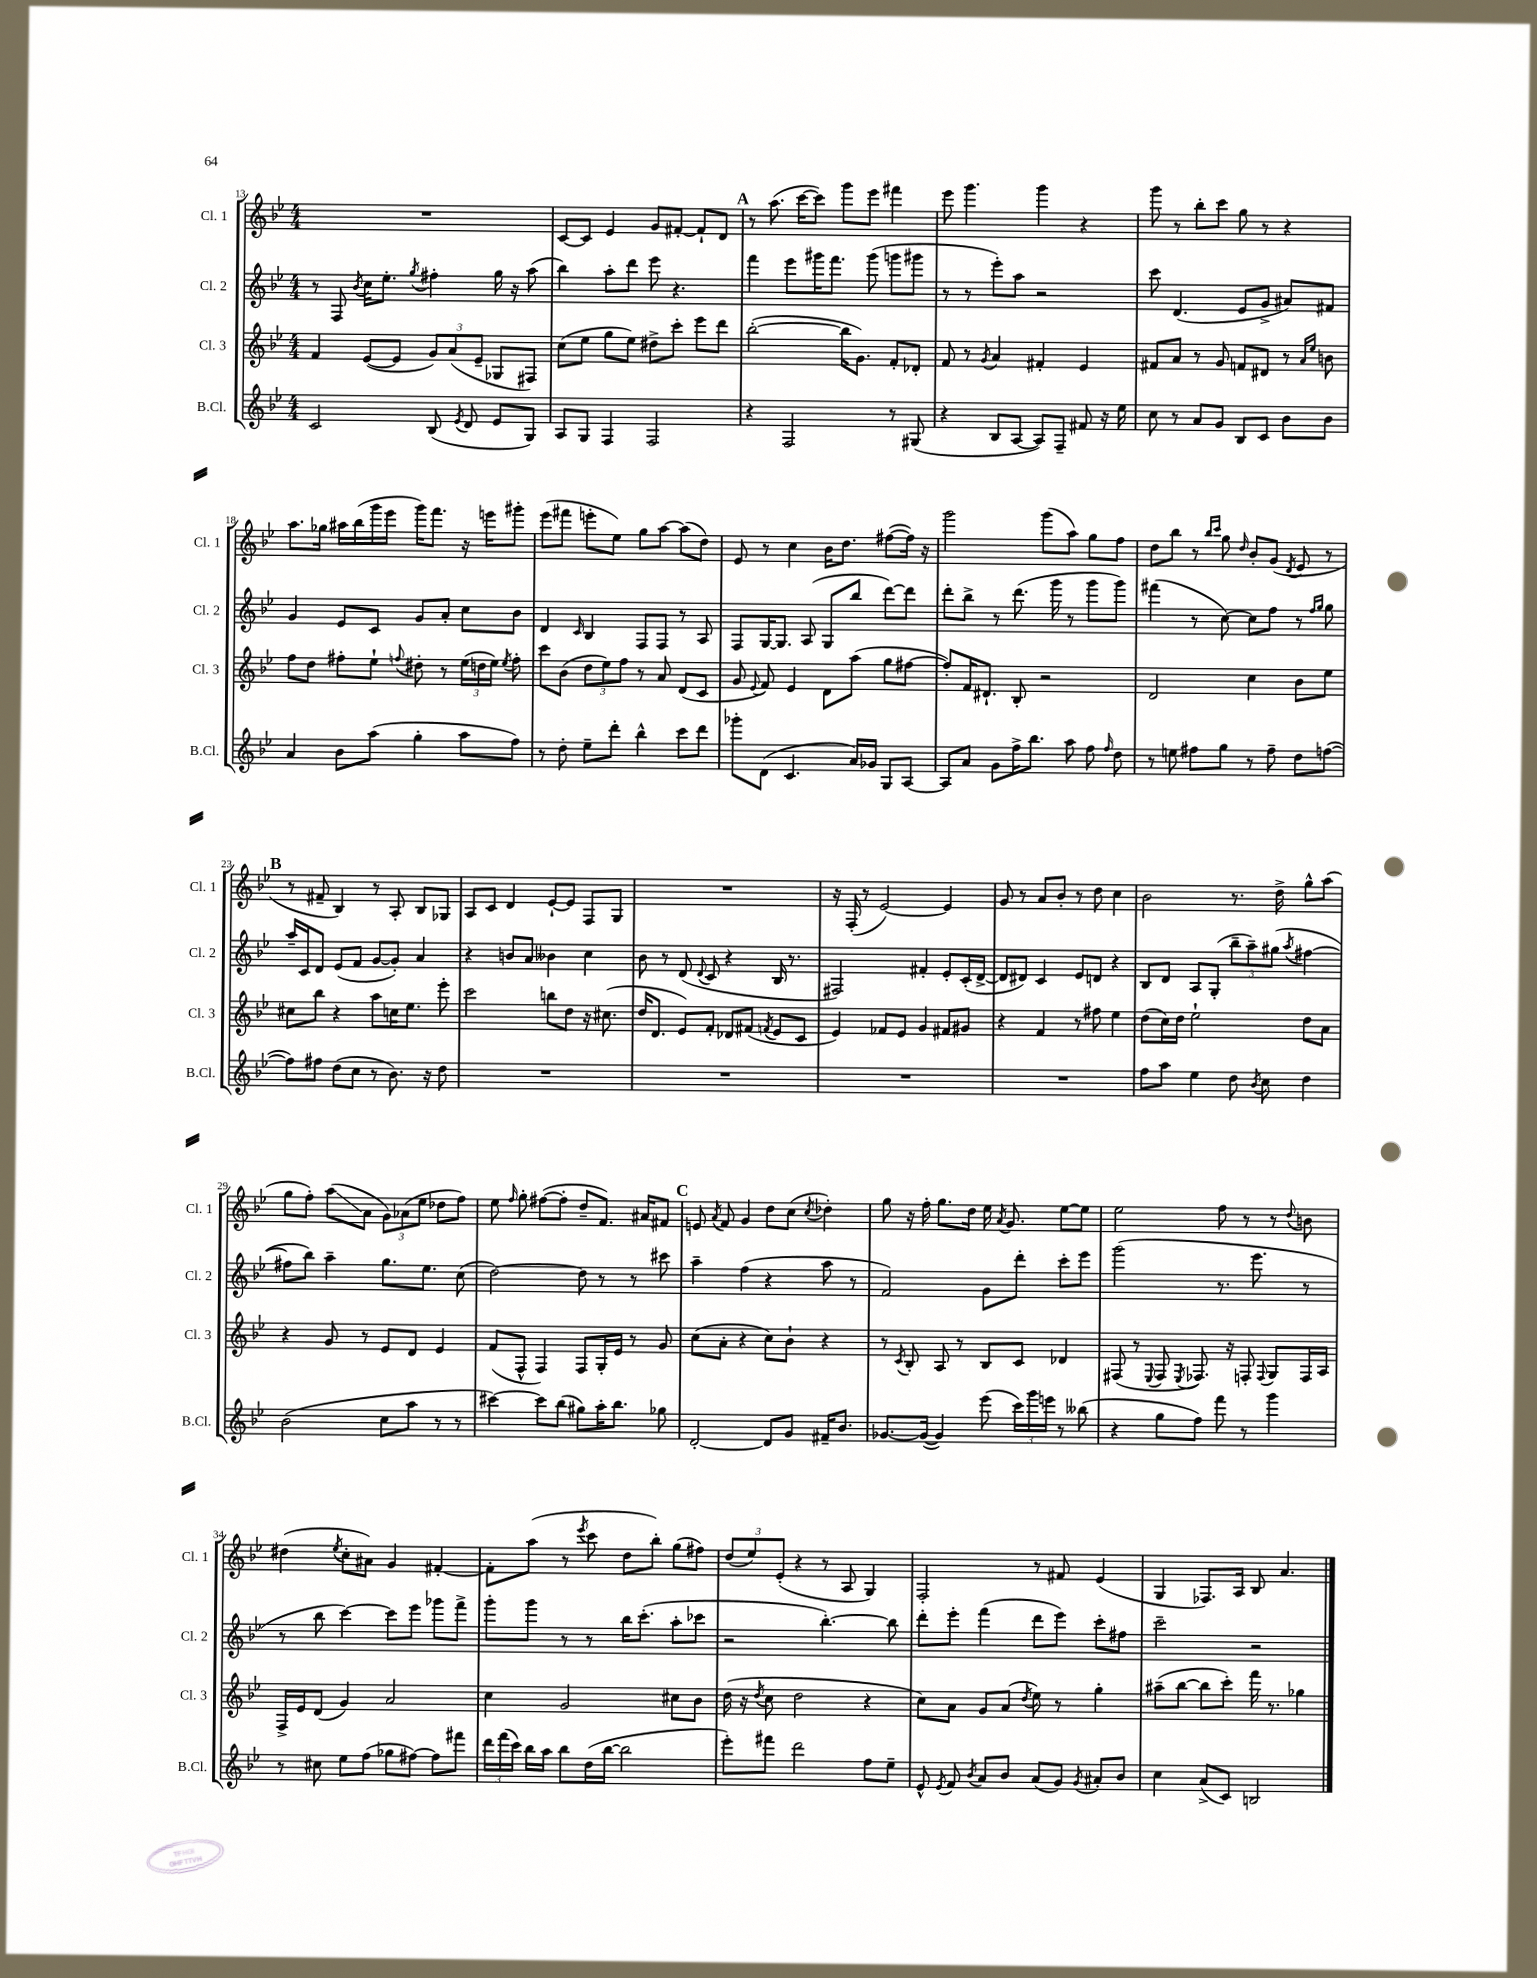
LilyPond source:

<<
\new StaffGroup <<
\new Staff = "s0" \with { instrumentName = "Cl. 1" shortInstrumentName = "Cl. 1" } {
    \clef treble \key bes \major \numericTimeSignature \time 4/4
    \autoBeamOff R1 |
    c'8[~ c'8] ees'4 g'8[ fis'8]~-. fis'8[-! d'8] |
    \mark \markup { \bold "A" } r8 a''8.( c'''16[~ c'''8]) g'''8[ ees'''8] fis'''4 |
    ees'''8 g'''4. g'''4 r4 |
    g'''8 r8 bes''8[-. c'''8] g''8 r8 r4 |
    a''8.[ ges''16] ais''16[ bes''16( g'''16 ees'''16] g'''16[) f'''8.] r16 e'''16[ gis'''8]-. |
    ees'''8[( fis'''8] e'''8[-. ees''8]) g''8[ a''8]~ a''8[( d''8]) |
    ees'8 r8 c''4 bes'16[ d''8.] fis''8[~( fis''16]) r16 |
    g'''2 g'''8[( a''8]) g''8[ f''8] |
    d''8[ bes''8] r8 \grace { bes''16[ c'''16] } g''8 \grace { d''16 } bes'8[-. g'8]( \acciaccatura { d'8 } ees'8 r8 |
    \mark \markup { \bold "B" } r8 fis'8-- bes4) r8 a8-. bes8[ ges8] |
    a8[ c'8] d'4 ees'8[~-! ees'8] f8[ g8] |
    R1 |
    r16 f16-.( r8 ees'2~) ees'4 |
    g'8 r8 a'8[ bes'8]-. r8 d''8 c''4 |
    bes'2 r8. d''16-> g''8[-^ a''8]( |
    g''8[ f''8]-.) a''8[\glissando( a'8] \tuplet 3/2 { g'8[) aes'8( ees''8] } des''8[ f''8]) |
    ees''8 \grace { f''16 } g''8-. fis''8[~( fis''8]-. d''8[-- f'8.]) ais'16[ fis'8] |
    \mark \markup { \bold "C" } e'8 \acciaccatura { a'8 } f'8 g'4 d''8[ c''8]( \acciaccatura { c''8 } des''4-.) |
    g''8 r16 f''16-. g''8.[ d''16] ees''16 \acciaccatura { a'8 } g'8. ees''8[~ ees''8] |
    ees''2 f''8 r8 r8 \appoggiatura { d''8 } b'8 |
    dis''4( \acciaccatura { ees''8 } c''8[-. ais'8]) g'4 fis'4~-. |
    fis'8[-. a''8]( r8 \acciaccatura { ees'''8 } c'''8 d''8[ bes''8]-.) g''8[( fis''8]) |
    \tuplet 3/2 { d''8[( ees''8) ees'8]-.( } r4 r8 a8 g4) |
    f2-. r8 fis'8 ees'4( |
    g4 fes8.[) a16] bes8 a'4. \bar "|." |
}
\new Staff = "s1" \with { instrumentName = "Cl. 2" shortInstrumentName = "Cl. 2" } {
    \clef treble \key bes \major \numericTimeSignature \time 4/4
    \autoBeamOff r8 f8 \acciaccatura { bes'8 } c''16[ ees''8.]-. \acciaccatura { g''8 } fis''4-. g''16 r16 a''8( |
    bes''4) a''8[-. d'''8] ees'''8 r4. |
    \mark \markup { \bold "A" } f'''4 ees'''8[ gis'''16 f'''8.] gis'''8( g'''8[ gis'''8] |
    r8 r8 ees'''8[-.) a''8] r2 |
    c'''8 d'4.( ees'8[ g'8]-> ais'8[) fis'8] |
    g'4 ees'8[ c'8] g'8[ a'8]-. c''8[ bes'8] |
    d'4 \grace { c'16 } bes4 f8[ f8] r8 a8 |
    f8[ g16~ g8.] a8( g8[ bes''8] d'''8[~) d'''8] |
    d'''8[-. bes''8]-> r8 d'''8.( g'''16 r8 g'''8[ g'''8]) |
    fis'''4( r8 c''8~) c''8[ f''8] r8 \grace { f''16[ g''16] } g''8 |
    \mark \markup { \bold "B" } a''16[-- c'16 d'8] ees'8[( f'8] g'8[~ g'8]-.) a'4 |
    r4 b'8[ a'8] beses'4 c''4 |
    bes'8 r8 d'8( \appoggiatura { d'8 } c'8 r4 bes16 r8. |
    fis2) fis'4-. ees'8[-. c'16-.( d'16]~-> |
    d'8[ dis'8]) c'4 ees'8[ d'8] r4 |
    bes8[ d'8] a8[ g8]-.( \tuplet 3/2 { bes''8[-- a''8--) gis''8]( } \acciaccatura { a''8 } fis''4~ |
    fis''8[ bes''8]) a''4-- g''8.[ ees''8.] c''8( |
    d''2~) d''8 r8 r8 cis'''8 |
    \mark \markup { \bold "C" } a''4-- f''4( r4 a''8 r8 |
    f'2) g'8[ d'''8]-. c'''8[-. ees'''8] |
    g'''2( r8. ees'''8. r8 |
    r8 bes''8 c'''4~) c'''8[ ees'''8] ges'''8[ f'''8]-> |
    g'''8[-. g'''8] r8 r8 bes''16[ c'''8.]-.( a''8[-. ces'''8] |
    r2 bes''4.~-.) bes''8 |
    d'''8[-. ees'''8]-. f'''4( d'''8[ ees'''8]) c'''8[-. fis''8] |
    c'''2-- r2 \bar "|." |
}
\new Staff = "s2" \with { instrumentName = "Cl. 3" shortInstrumentName = "Cl. 3" } {
    \clef treble \key bes \major \numericTimeSignature \time 4/4
    \autoBeamOff f'4 ees'8[~( ees'8] \tuplet 3/2 { g'8[) a'8( ees'8]-- } ges8[ fis8]) |
    c''8[( ees''8] g''8[ ees''8]) dis''8[-> c'''8]-. ees'''8[ d'''8] |
    \mark \markup { \bold "A" } bes''2~-.( bes''16[ g'8.]) f'8[-. des'8]-. |
    f'8 r8 \acciaccatura { g'8 } a'4 fis'4-. ees'4 |
    fis'8[ a'8] r8 g'8 f'8[ dis'8] r8 \grace { a'16[ ees''16] } b'8 |
    f''8[ d''8] fis''8[-. ees''8]-! \appoggiatura { f''8 } dis''8-. r8 \tuplet 3/2 { ees''16[( d''16 ees''16]) } \acciaccatura { ees''8 } f''8-. |
    c'''8[ bes'8]( \tuplet 3/2 { d''8[ ees''8) f''8] } r8 a'8 d'8[( c'8] |
    g'8 \appoggiatura { ees'8 } f'8) ees'4 d'8[ a''8]( g''8[ fis''8]~ |
    fis''8[-.) f'16 dis'8.]-! bes8-. r2 |
    d'2 c''4 bes'8[ ees''8] |
    \mark \markup { \bold "B" } cis''8[ bes''8] r4 a''8[ c''16 ees''8.] ees'''8-. |
    c'''2 b''8[ d''8] r16 cis''8.( |
    d''16[ d'8.] ees'8[) f'8]-. des'8[ fis'8]( \acciaccatura { f'8 } ees'8[ c'8] |
    ees'4) fes'8[ ees'8] g'4 fis'8[ gis'8] |
    r4 f'4 r8 fis''8 ees''4 |
    d''8[( c''16) d''16] ees''2-! d''8[ a'8] |
    r4 g'8 r8 ees'8[ d'8] ees'4 |
    f'8[( f8]-^ f4) f8[ g16-. ees'16] r8 g'8 |
    \mark \markup { \bold "C" } c''8[( a'8]-. r4 c''8[) bes'8]-! r4 |
    r8 \acciaccatura { c'8 } bes8-. a8 r8 bes8[ c'8] des'4 |
    fis8( r8 \appoggiatura { ees8 } fis8 \acciaccatura { ees8 } fes8.) r16 f8-. \appoggiatura { f8 } g8[ f16 a16] |
    f16[-> ees'16 d'8]( g'4) a'2 |
    c''4 g'2 cis''8[ bes'8] |
    d''16( r16 \acciaccatura { d''8 } c''8 d''2 r4 |
    c''8[) a'8] g'8[ a'8]( \acciaccatura { d''8 } ees''8) r8 g''4-. |
    ais''8[--( bes''8]~ bes''8[ c'''8]-.) f'''16 r8. ges''4 \bar "|." |
}
\new Staff = "s3" \with { instrumentName = "B.Cl." shortInstrumentName = "B.Cl." } {
    \clef treble \key bes \major \numericTimeSignature \time 4/4
    \autoBeamOff c'2 bes8( \acciaccatura { ees'8 } d'8 ees'8[ g8]) |
    a8[ g8] f4 f2 |
    \mark \markup { \bold "A" } r4 f2 r8 gis8( |
    r4 bes8[ a8]~ a8[) f8]-- fis'8 r16 ees''16 |
    c''8 r8 a'8[ g'8] bes8[ c'8] bes'8[ bes'8] |
    a'4 bes'8[ a''8]( g''4-. a''8[ f''8]) |
    r8 d''8-. ees''8[-- d'''8]-. bes''4-^ c'''8[ d'''8] |
    ges'''8[-. d'8]( c'4. a'16[) ges'16] g8[ a8]~ |
    a8[ a'8] g'8[ f''16-> bes''8.] a''8 f''8 \grace { f''16 } d''8 |
    r8 e''8 fis''8[ g''8] r8 fis''8-- d''8[ f''8]~( |
    \mark \markup { \bold "B" } f''8[) fis''8] d''8[( c''8] r8 bes'8.) r16 d''8 |
    R1 |
    R1 |
    R1 |
    R1 |
    f''8[ a''8] ees''4 d''8 \acciaccatura { bes'8 } c''8 d''4 |
    bes'2( c''8[ a''8] r8 r8 |
    cis'''4~) cis'''8[ bes''8]( gis''8[) a''16-. bes''8.] ges''8 |
    \mark \markup { \bold "C" } d'2~-. d'8[ g'8] fis'16[-- bes'8.] |
    ges'8.[~ ges'16]~( ges'4) ees'''8( \tuplet 3/2 { c'''16[) g'''16 e'''16] } r8 beses''8( |
    r4 g''8[ f''8]) f'''8 r8 g'''4 |
    r8 cis''8 ees''8[ f''8]( ges''8[ fis''8]~) fis''8[ fis'''8] |
    \tuplet 3/2 { d'''16[ f'''16( c'''16]) } bes''16[ a''16] bes''8[ d''16( bes''16]~ bes''2 |
    ees'''8[-.) fis'''8] d'''2 f''8[ ees''8]-- |
    ees'8-^ \acciaccatura { ees'8 } f'8 \acciaccatura { bes'8 } a'8[ bes'8] a'8[( g'8]) \acciaccatura { g'8 } ais'8[-. bes'8] |
    c''4 a'8[->( c'8]) b2 \bar "|." |
}
>>
>>
\layout { \context { \Score currentBarNumber = #13 } }
